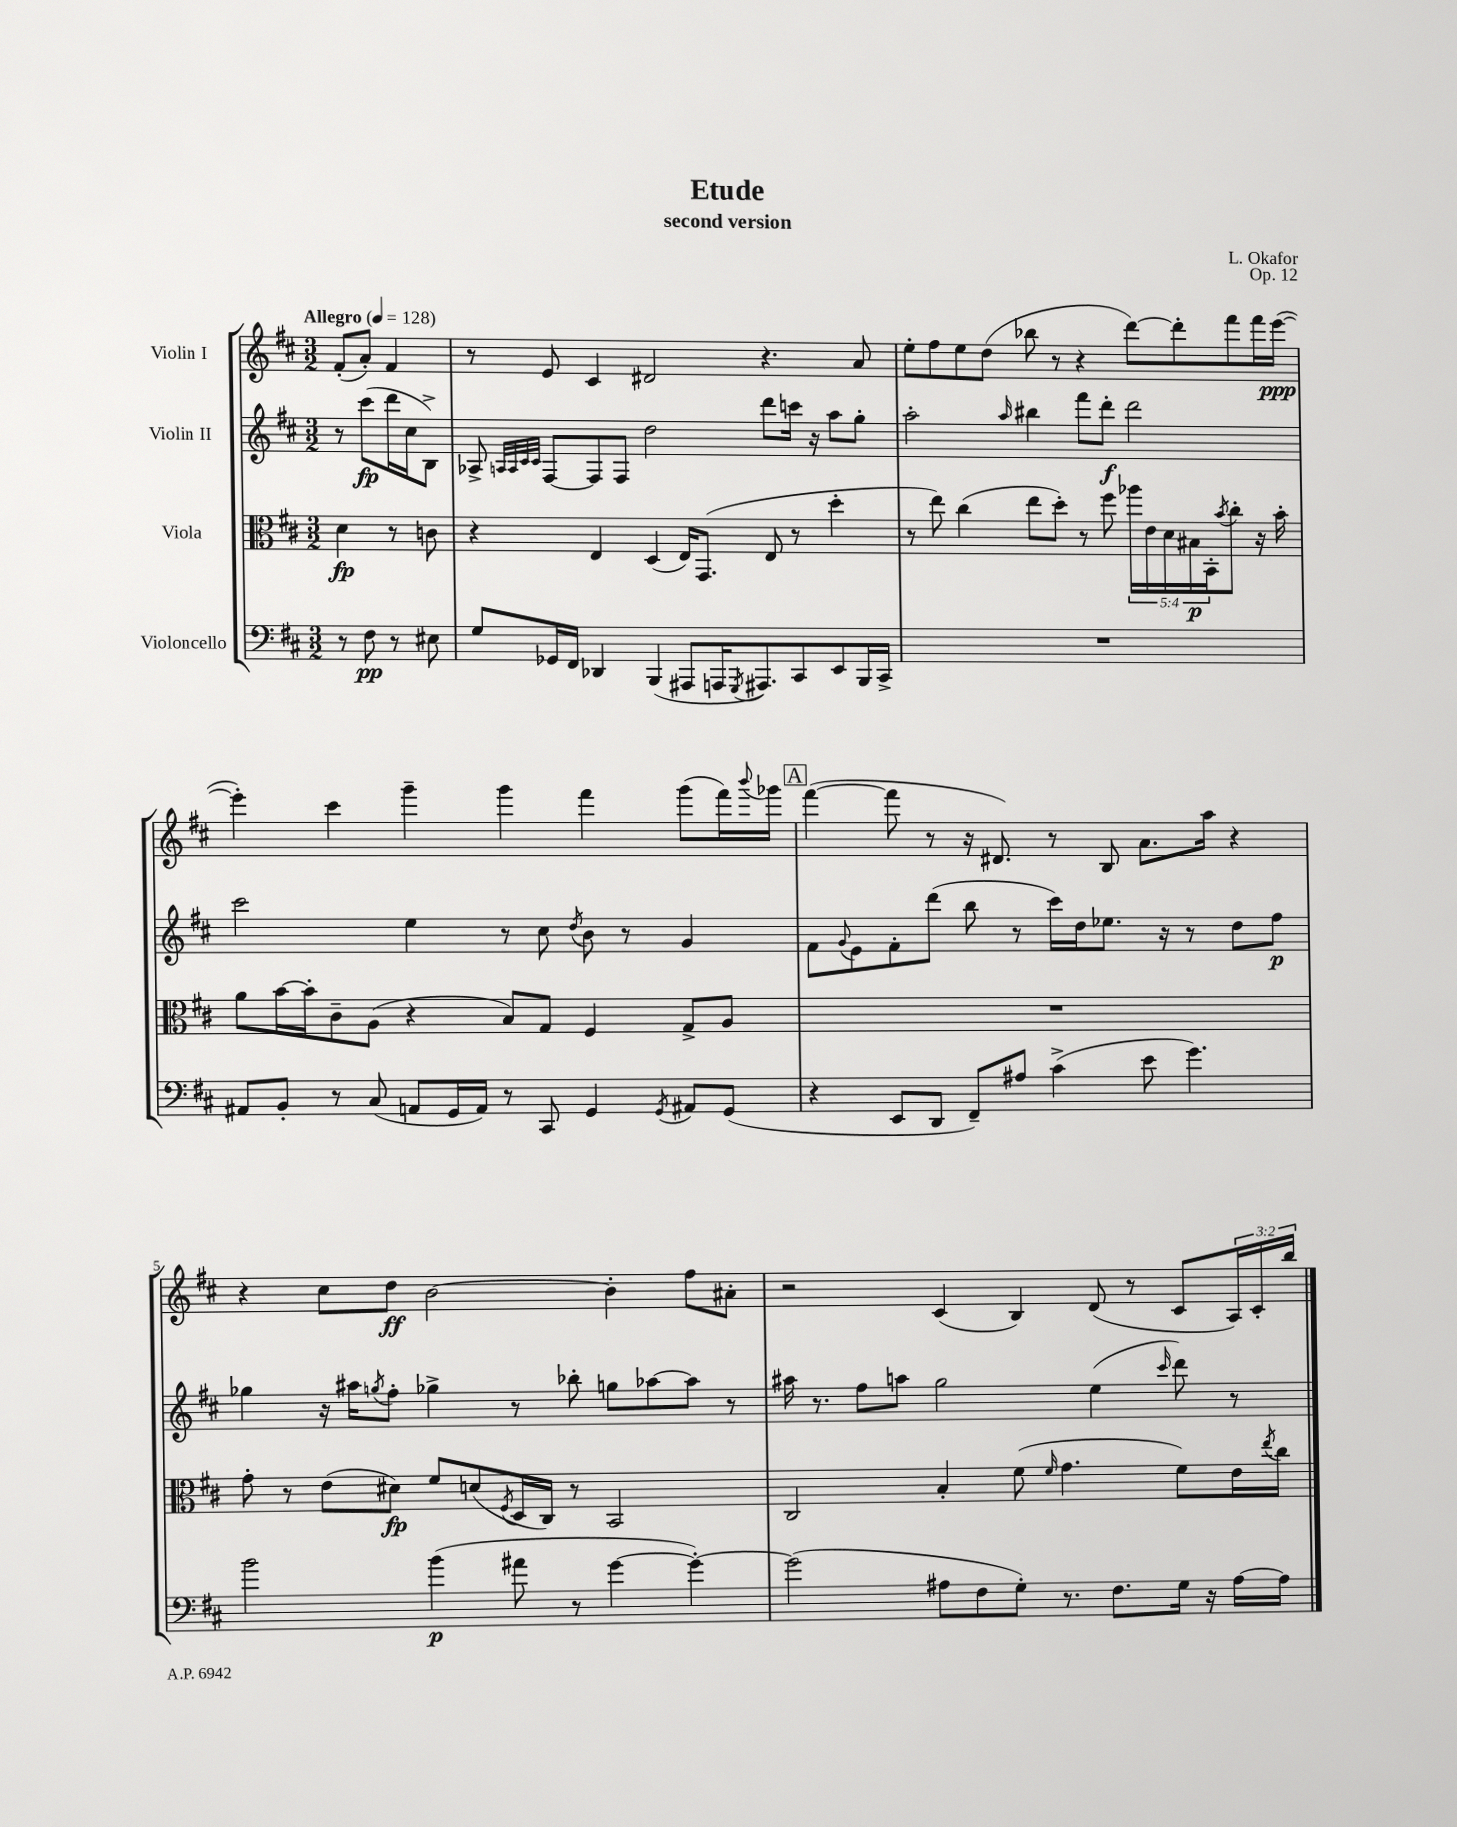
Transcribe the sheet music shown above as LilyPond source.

\header { title = "Etude" composer = "L. Okafor" subtitle = "second version" opus = "Op. 12" }
<<
\new StaffGroup <<
\new Staff = "s0" \with { instrumentName = "Violin I" } {
    \clef treble \key d \major \numericTimeSignature \time 3/2 \override Staff.TupletNumber.text = #tuplet-number::calc-fraction-text \partial 2 \tempo "Allegro" 4 = 128
    fis'8-.( a'8-.) fis'4 |
    r8 e'8 cis'4 dis'2 r4. a'8 |
    e''8-. fis''8 e''8 d''8( bes''8 r8 r4 d'''8~) d'''8-. fis'''8 fis'''16 e'''16~\ppp( |
    e'''4-.) cis'''4 g'''4-- g'''4 fis'''4 g'''8( fis'''16) \appoggiatura { b'''8 } ges'''16 |
    \mark \markup { \box "A" } fis'''4~( fis'''8 r8 r16 dis'8.) r8 b8 a'8. a''16 r4 |
    r4 cis''8 d''8\ff b'2~ b'4-. fis''8 ais'8-. |
    r2 cis'4( b4) d'8( r8 cis'8 \tuplet 3/2 { a16) cis'16-. b''16 } \bar "|." |
}
\new Staff = "s1" \with { instrumentName = "Violin II" } {
    \clef treble \key d \major \numericTimeSignature \time 3/2 \partial 2
    r8 cis'''8\fp( d'''16 cis''16 b8->) |
    aes8-> \grace { a32 a32 cis'32 cis'32 } fis8~ fis8 fis8 d''2 d'''8 c'''16 r16 a''8 g''8-. |
    a''2-. \grace { a''16 } bis''4 fis'''8 d'''8-.\f d'''2 |
    cis'''2 e''4 r8 cis''8 \acciaccatura { d''8 } b'8 r8 g'4 |
    \mark \markup { \box "A" } fis'8 \appoggiatura { g'8 } e'8 fis'8-. d'''8( b''8 r8 cis'''16) d''16 ees''8. r16 r8 d''8 fis''8\p |
    ges''4 r16 ais''16 \acciaccatura { g''8 } fis''8-. ges''4-> r8 bes''8-. g''8 aes''8~ aes''8 r8 |
    ais''16 r8. fis''8 a''8 g''2 e''4( \grace { cis'''16 } d'''8) r8 \bar "|." |
}
\new Staff = "s2" \with { instrumentName = "Viola" } {
    \clef alto \key d \major \numericTimeSignature \time 3/2 \override Staff.TupletNumber.text = #tuplet-number::calc-fraction-text \partial 2
    d'4\fp r8 c'8 |
    r4 e4 d4( e16) g,8.( e8 r8 d''4-. |
    r8 e''8) cis''4( e''8 d''8-.) r8 fis''8 \tuplet 5/4 { aes''16 e'16 d'16 bis16\p b,16-. } \acciaccatura { b'8 } cis''8-. r16 b'16-. |
    a'8 b'16~ b'16-. cis'8-- a8( r4 b8) g8 fis4 g8-> a8 |
    \mark \markup { \box "A" } R1. |
    g'8-. r8 e'8( dis'8\fp) fis'8 d'8( \acciaccatura { fis8 } d16 cis16) r8 b,2 |
    cis2 b4-. fis'8( \grace { fis'16 } g'4. fis'8) e'16 \acciaccatura { e''8 } cis''16 \bar "|." |
}
\new Staff = "s3" \with { instrumentName = "Violoncello" } {
    \clef bass \key d \major \numericTimeSignature \time 3/2 \partial 2
    r8 fis8\pp r8 eis8 |
    g8 ges,16 fis,16 des,4 b,,4( ais,,8 a,,16 \acciaccatura { g,,8 } ais,,8.) cis,8 e,8 b,,16 cis,16-> |
    R1. |
    ais,8 b,8-. r8 cis8( a,8 g,16 a,16) r8 cis,8 g,4 \acciaccatura { g,8 } ais,8 g,8( |
    \mark \markup { \box "A" } r4 e,8 d,8 fis,8--) ais8 cis'4->( e'8 g'4.) |
    b'2 b'4\p( ais'8 r8 g'4~ g'4~-.) |
    g'2( ais8 fis8 g8-.) r8. fis8. g16 r16 ais16~ ais16 \bar "|." |
}
>>
>>
\layout { \context { \Score \override BarNumber.break-visibility = ##(#f #t #t) barNumberVisibility = #(every-nth-bar-number-visible 5) } }
